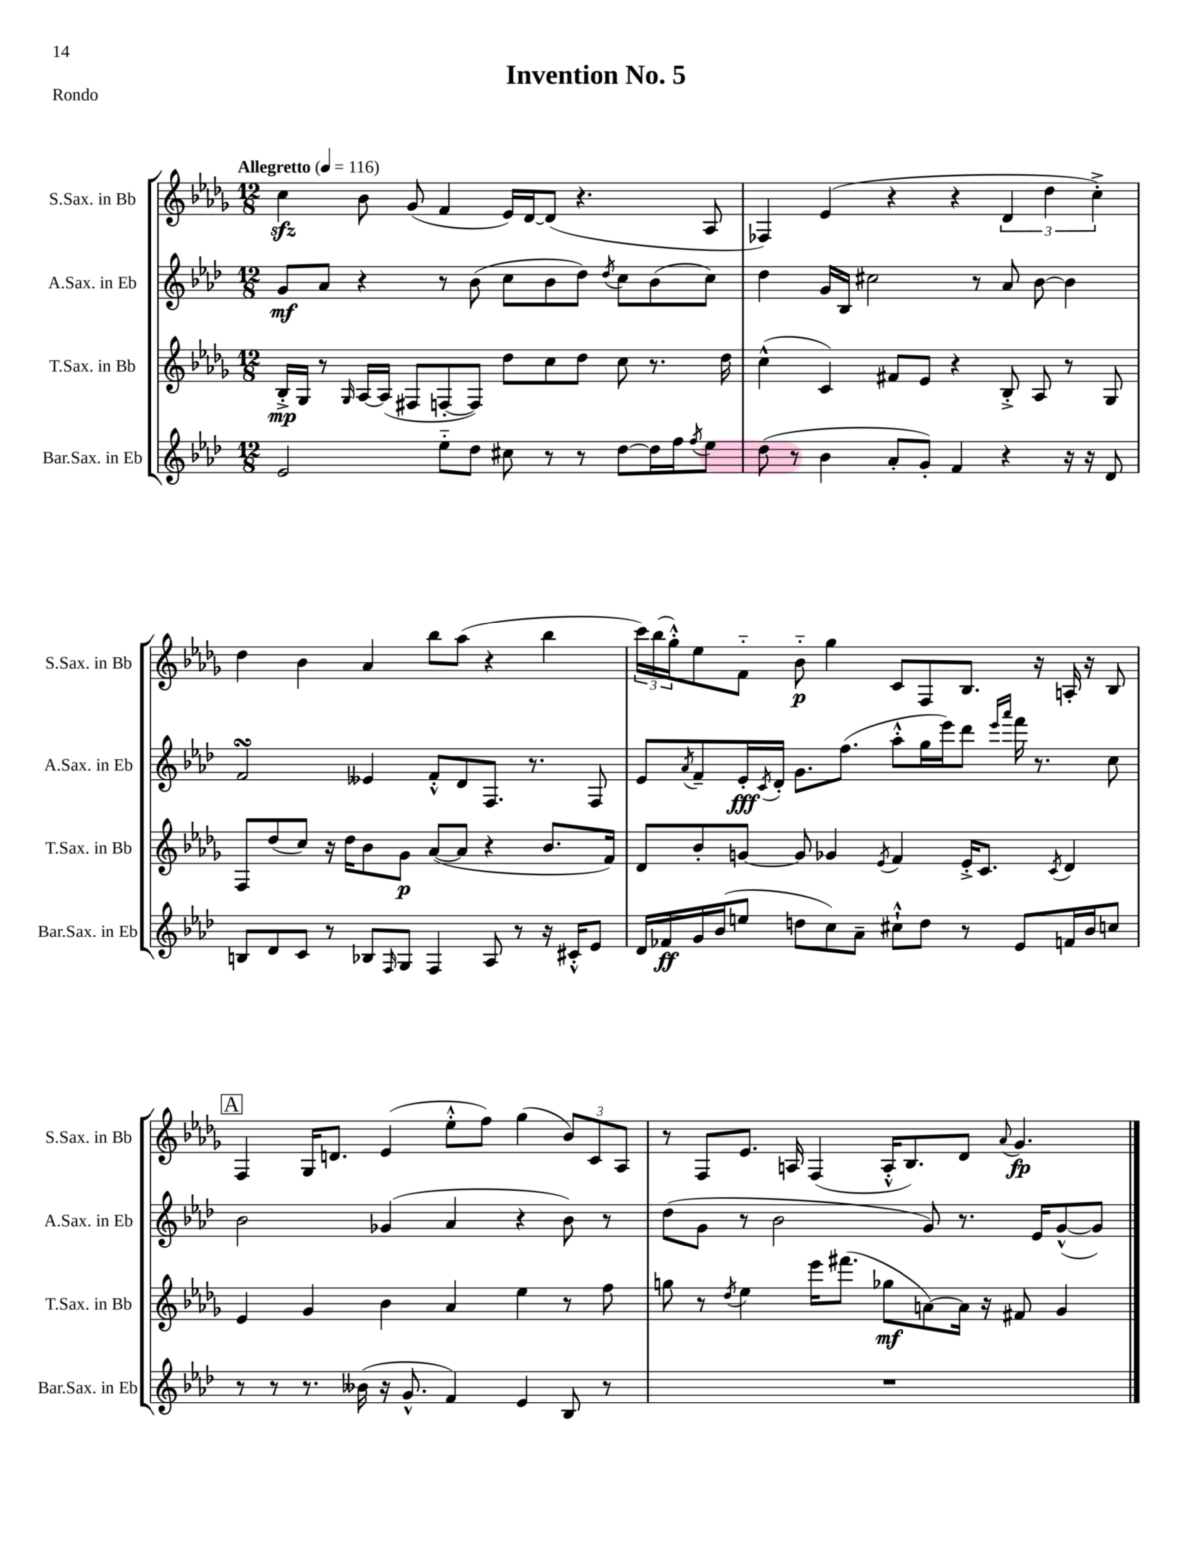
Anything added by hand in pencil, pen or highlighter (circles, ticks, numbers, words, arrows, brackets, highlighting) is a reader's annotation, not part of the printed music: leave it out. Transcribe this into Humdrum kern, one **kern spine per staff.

**kern	**kern	**kern	**kern
*staff4	*staff3	*staff2	*staff1
*clefG2	*clefG2	*clefG2	*clefG2
*k[b-e-a-d-]	*k[b-e-a-d-g-]	*k[b-e-a-d-]	*k[b-e-a-d-g-]
*M12/8	*M12/8	*M12/8	*M12/8
*MM116	*MM116	*MM116	*MM116
2e-/	16B-'^/LL	8g/L	4cc\
.	16G-/JJ	.	.
.	8r	8a-/J	.
.	16qqG-/	.	.
.	[16A-/LL	4r	8b-\
.	(16A-/]JJ	.	.
.	8F#/L	.	(8g-/
8ee-'~\L	[8F'/	8r	4f/
8dd-\J	8F/]J)	(8b-\	.
8cc#\	8dd-\L	8cc\L	16e-/LL)
.	.	.	[16d-/J
8r	8cc\	8b-\	(8d-/]J
8r	8dd-\J	8dd-\J)	4.r
.	.	8qdd-/	.
[8dd-\L	8cc\	8cc\L	.
16dd-\]L	8.r	(8b-\	.
16ff\J	.	.	.
8qff/	.	.	.
8ee-\J	.	8cc\J)	8A-/
.	16dd-\	.	.
=	=	=	=
(8dd-\	(4cc^^\	4dd-\	4F-/)
8r	.	.	.
4b-\	4c/)	16g/LL	(4e-/
.	.	16B-/JJ	.
.	.	2cc#\	.
8a-'/L	8f#/L	.	4r
8g'/J)	8e-/J	.	.
4f/	4r	.	4r
.	.	8r	.
4r	8B-'^/	8a-/	6d-/
.	8A-/	[8b-\	.
.	.	.	6dd-\
16r	8r	4b-\]	.
16r	.	.	.
.	.	.	6cc'^\)
8d-/	8G-/	.	.
=	=	=	=
8B/L	8F/L	2f/	4dd-\
8d-/	(8dd-/	.	.
8c/J	8cc/J)	.	4b-\
8r	16r	.	.
.	16dd-\LK	.	.
8B-/L	8b-\	4e--/	4a-/
16qqF/	.	.	.
8G/J	8g-\J	.	.
4F/	([8a-/L	8f'^^/L	8bb-\L
.	8a-/]J	8d-/	(8aa-\J
8A-/	4r	8.F/J	4r
8r	.	.	.
.	.	8.r	.
16r	8.b-/L	.	4bb-\
16c#'^^/LK	.	.	.
8e-/J	.	8F/	.
.	16f/Jk)	.	.
=	=	=	=
16d-/LL	8d-/L	8e-/L	24ccc\LL)
.	.	.	(24bb-\
16f-/	.	.	.
.	.	.	24gg-'^^\J)
.	.	8qa-/	.
16g/	8b-'/	8f~/	8ee-\
(16b-/J	.	.	.
8ee/J	[8g/J	16e-'/L	8f'~\J
.	.	8qc/	.
.	.	16d-'/JJ	.
8dd\L	8g/]	8.g\L	8b-'~\
8cc\)	4g-/	.	4gg-\
.	.	(8.ff\J	.
8a-~\J	.	.	.
.	8qe-/	.	.
8cc#`^^\L	4f/	8aa-'^^\L	8c/L
8dd\J	.	16gg\L	8F/
.	.	16eee-\J)	.
8r	16e-'^/LK	8ddd-\J	8.B-/J
.	8.c/J	.	.
.	.	16qqeee-/LL	.
.	.	16qqaaa-/JJ	.
8e-/L	.	16fff\	.
.	.	8.r	16r
.	8qc/	.	.
16f/L	4d-/	.	16A'/
16b-/J	.	.	16r
8cc/J	.	8cc\	8B-/
=	=	=	=
8r	4e-/	2b-\	4F/
8r	.	.	.
8.r	4g-/	.	16G-/LK
.	.	.	8.d/J
(16b--\	.	.	.
16r	4b-\	(4g-/	(4e-/
8.g^^/	.	.	.
4f/)	4a-/	4a-/	8ee-'^^\L
.	.	.	8ff\J)
4e-/	4ee-\	4r	(4gg-\
8B-/	8r	8b-\)	12b-/L)
.	.	.	12c/
8r	8ff\	8r	.
.	.	.	12A-/J
=	=	=	=
1.r	8gg\	(8dd-\L	8r
.	8r	8g\J	8F/L
.	8qdd-/	.	.
.	4ee-\	8r	8.e-/J
.	.	2b-\	.
.	.	.	16A/
.	16eee-\LK	.	(4F/
.	(8.fff#\J	.	.
.	8gg-\L	.	16A'^^/LK
.	.	.	8.B-/)
.	[8a\)	8g/)	.
.	16a\]Jk	8.r	8d-/J
.	16r	.	.
.	.	.	8qqa-/
.	8f#/	.	4.g-/
.	.	16e-/LK	.
.	4g-/	([8g^^/	.
.	.	8g/]J)	.
==	==	==	==
*-	*-	*-	*-
